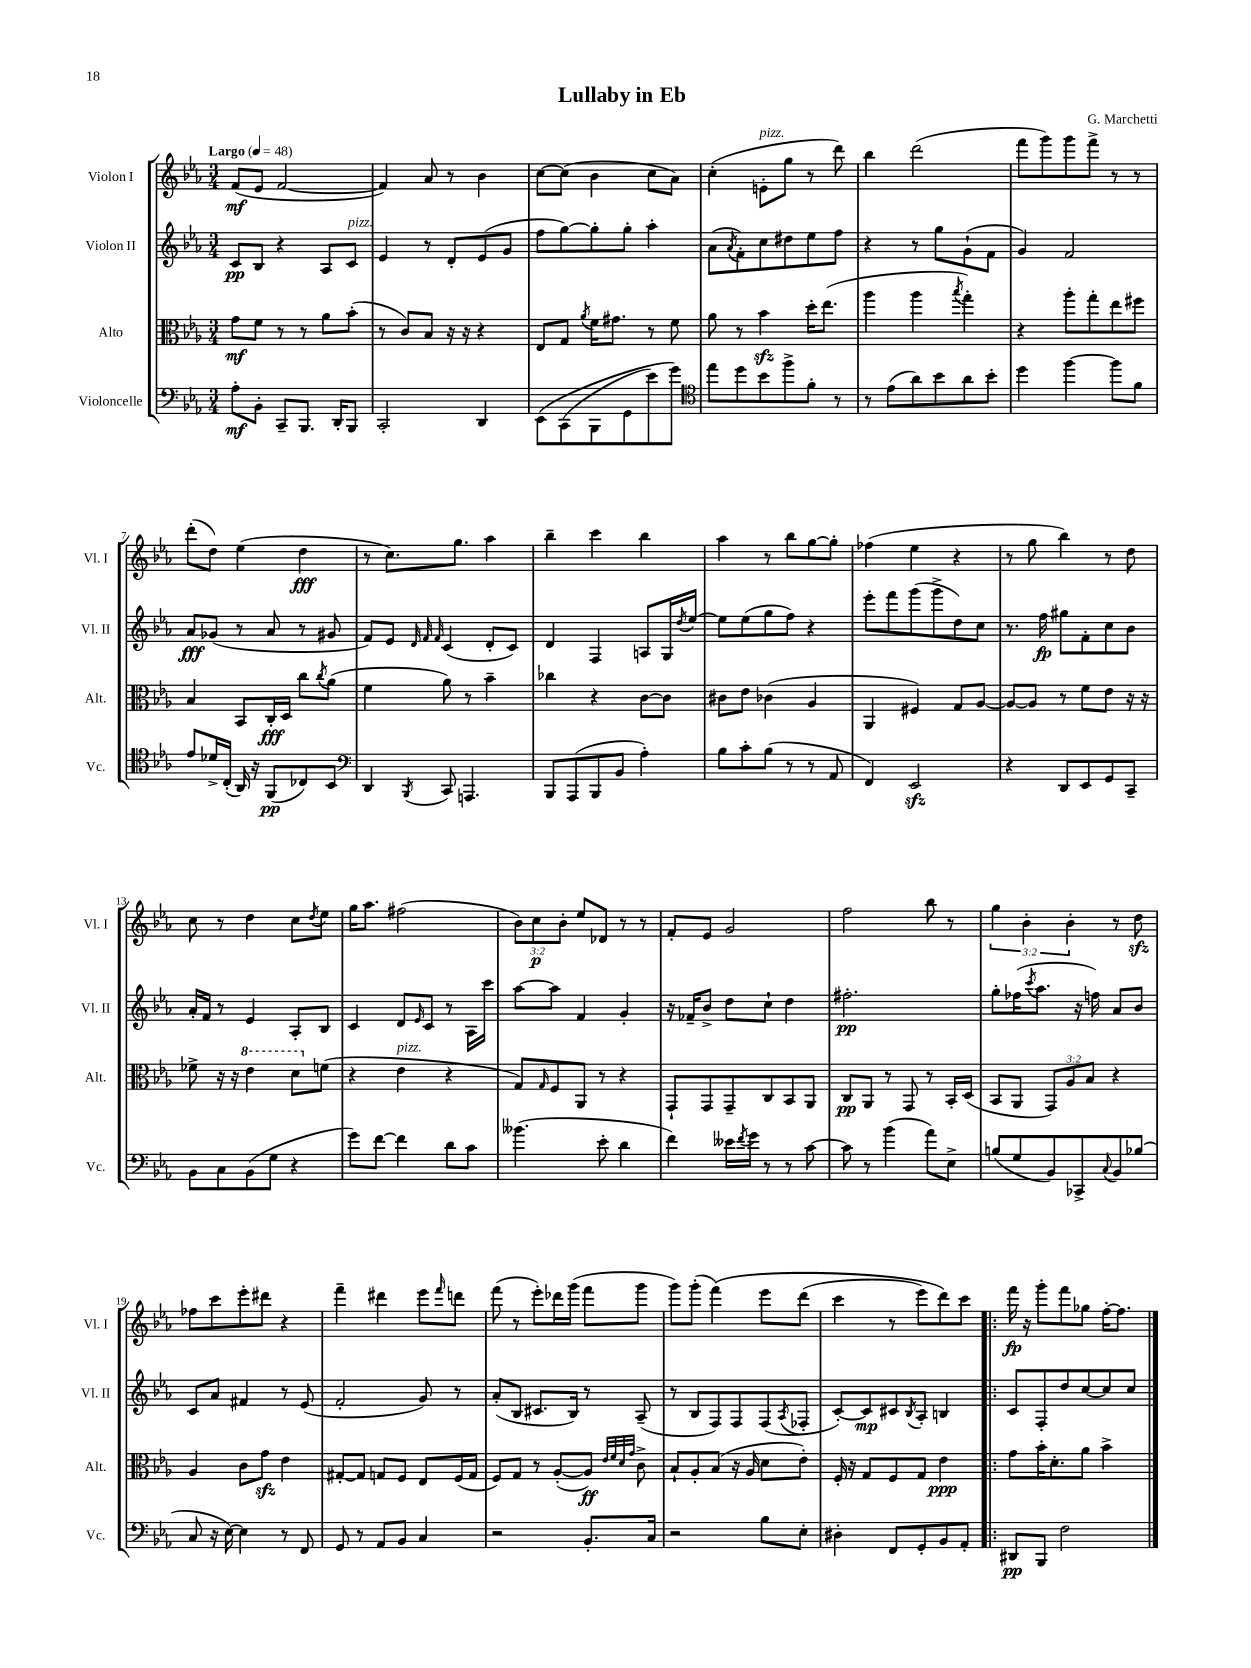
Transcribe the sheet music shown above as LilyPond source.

\header { title = "Lullaby in Eb" composer = "G. Marchetti" }
<<
\new StaffGroup <<
\new Staff = "s0" \with { instrumentName = "Violon I" shortInstrumentName = "Vl. I" } {
    \clef treble \key ees \major \numericTimeSignature \time 3/4 \override Staff.TupletNumber.text = #tuplet-number::calc-fraction-text \tempo "Largo" 4 = 48
    f'8\mf( ees'8 f'2~ |
    f'4) aes'8 r8 bes'4 |
    c''8~ c''8( bes'4 c''8 aes'8) |
    c''4-.( e'8-.^\markup { \italic "pizz." } g''8 r8 d'''8) |
    bes''4 d'''2( |
    f'''8 g'''8) g'''8 f'''8-> r8 r8 |
    d'''8-.( d''8) ees''4( d''4\fff |
    r8 c''8.) g''8. aes''4 |
    bes''4-- c'''4 bes''4 |
    aes''4 r8 bes''8 g''8~ g''8-. |
    fes''4( ees''4 r4 |
    r8 g''8 bes''4) r8 d''8 |
    c''8 r8 d''4 c''8 \acciaccatura { d''8 } ees''8 |
    g''16 aes''8. fis''2( |
    \tuplet 3/2 { bes'8) c''8\p bes'8-. } ees''8 des'8 r8 r8 |
    f'8-. ees'8 g'2 |
    f''2 bes''8 r8 |
    \tuplet 3/2 { g''4 bes'4-. bes'4-. } r8 d''8\sfz |
    fes''8 c'''8 ees'''8-. dis'''8 r4 |
    f'''4-- dis'''4 ees'''8 \grace { f'''16 } d'''8 |
    f'''8( r8 ees'''8-.) des'''16 g'''16( f'''8 g'''8 |
    g'''8) g'''8-.( f'''4)\( ees'''8 d'''8( |
    c'''4 r8 ees'''8) d'''8\) c'''8 |
    \bar ".|:" f'''16\fp r16 g'''8-. f'''8 ges''8 f''16~-. f''8. \bar "|." |
}
\new Staff = "s1" \with { instrumentName = "Violon II" shortInstrumentName = "Vl. II" } {
    \clef treble \key ees \major \numericTimeSignature \time 3/4
    c'8\pp bes8 r4 aes8 c'8^\markup { \italic "pizz." } |
    ees'4 r8 d'8-. ees'8( g'8 |
    f''8 g''8~) g''8-. g''8-. aes''4-. |
    aes'8( \acciaccatura { aes'8 } f'8-.) c''8 dis''8 ees''8 f''8 |
    r4 r8 g''8 g'8-!( f'8 |
    g'4) f'2 |
    aes'8\fff ges'8( r8 aes'8 r8 gis'8 |
    f'8) ees'8 \grace { d'32 f'32 f'32 } c'4( d'8-. c'8) |
    d'4 f4 a8 g16 \acciaccatura { d''8 } ees''16~ |
    ees''8 ees''8( g''8 f''8) r4 |
    ees'''8-. f'''8 g'''8( g'''8-> d''8) c''8 |
    r8. f''16\fp gis''8 f'8-. c''8 bes'8 |
    aes'16-. f'16 r8 ees'4 aes8-. bes8 |
    c'4 d'8 \grace { ees'16 } c'8 r8 aes16 c'''16 |
    aes''8~ aes''8 f'4 g'4-. |
    r16 fes'16-- bes'8-> d''8 c''8-! d''4 |
    fis''2.-.\pp |
    g''8-. fes''16( \acciaccatura { c'''8 } aes''8. r16 f''16) aes'8 bes'8 |
    c'8 aes'8 fis'4 r8 ees'8( |
    f'2-. g'8) r8 |
    aes'8-.( bes8 cis'8. bes16) r8 aes8--( |
    r8 bes8 f8) f8 f8( \acciaccatura { aes8 } fes8-. |
    c'8~-.) c'8\mp cis'8 \acciaccatura { bes8 } aes8-. b4 |
    \bar ".|:" c'8 f8-. d''8 c''8~ c''8 c''8 \bar "|." |
}
\new Staff = "s2" \with { instrumentName = "Alto" shortInstrumentName = "Alt." } {
    \clef alto \key ees \major \numericTimeSignature \time 3/4 \override Staff.TupletNumber.text = #tuplet-number::calc-fraction-text
    g'8\mf f'8 r8 r8 aes'8 bes'8-.( |
    r8 c'8) bes8 r16 r16 r4 |
    ees8 g8 \acciaccatura { aes'8 } f'16 gis'8. r8 f'8 |
    aes'8 r8 bes'4\sfz d''16-. ees''8.( |
    aes''4 aes''4 \acciaccatura { bes''8 } g''4-.) |
    r4 aes''8-. g''8-. ees''8 fis''8 |
    bes4 bes,8 c16-.\fff d16 c''8 \acciaccatura { c''8 } aes'8( |
    f'4 aes'8) r8 bes'4-- |
    ces''4 r4 c'8~ c'8 |
    cis'8 ees'8 ces'4( aes4 |
    aes,4 fis4) g8 aes8~ |
    aes8~ aes8 r8 f'8 ees'8 r16 r16 |
    fes'8-> r16 r16 \ottava #1 ees''4 d''8 \ottava #0 f'8( |
    r4 ees'4^\markup { \italic "pizz." } r4 |
    g8) \grace { g16 } f8 aes,8 r8 r4 |
    g,8-! g,8 g,8-- c8 bes,8 aes,8 |
    c8\pp aes,8 r8 g,8 r8 bes,16-. d16( |
    bes,8 aes,8 \tuplet 3/2 { g,8) aes8 bes8 } r4 |
    aes4 c'8 g'8\sfz ees'4 |
    gis8~-. gis8 g8 f8 ees8 f16( g16 |
    f8) g8 r8 aes8~-.( aes8\ff) \grace { ees'32 f'32 d'32 g'32 } c'8-> |
    bes8-! aes8-. bes8( r16 aes16 d'8 ees'8-.) |
    f16-. r16 g8 f8 g8 ees'4\ppp |
    \bar ".|:" g'8 bes'16-. d'8.-. aes'8 bes'4-> \bar "|." |
}
\new Staff = "s3" \with { instrumentName = "Violoncelle" shortInstrumentName = "Vc." } {
    \clef bass \key ees \major \numericTimeSignature \time 3/4
    aes8-.\mf bes,8-. c,8-- bes,,8. d,16-. bes,,8 |
    c,2-. d,4 |
    ees,8\( c,8( bes,,8 g,8 ees'8) g'8\) |
    \clef tenor ees''8 d''8 bes'8 f''8-> f'8-. r8 |
    r8 ees'8( aes'8) bes'8 aes'8 bes'8-. |
    d''4 f''4~ f''8 f'8 |
    ees'8 des'16-> c16-.( aes,16) r16 f,8\pp( ces8) bes,8 |
    \clef bass d,4 \acciaccatura { bes,,8 } c,8 a,,4. |
    bes,,8 aes,,8( bes,,8 bes,8 aes4-.) |
    bes8 c'8-. bes8( r8 r8 aes,8 |
    f,4) ees,2\sfz |
    r4 d,8 ees,8 g,8 c,8-- |
    bes,8 c8 bes,8( g8 r4 |
    g'8) f'8~ f'4 d'8 c'8 |
    beses'4.( ees'8-. d'4 |
    f'4) eeses'16 \acciaccatura { f'8 } g'16 r8 r8 c'8~ |
    c'8 r8 bes'4( aes'8) ees8-> |
    b8( g8 bes,8) ces,8-> \appoggiatura { c8 } bes,8 bes8( |
    c8 r16 ees16~) ees4 r8 f,8 |
    g,8 r8 aes,8 bes,8 c4 |
    r2 bes,8.-. c16 |
    r2 bes8 ees8-. |
    dis4-. f,8 g,8-. bes,8 aes,8-. |
    \bar ".|:" dis,8\pp bes,,8 f2 \bar "|." |
}
>>
>>
